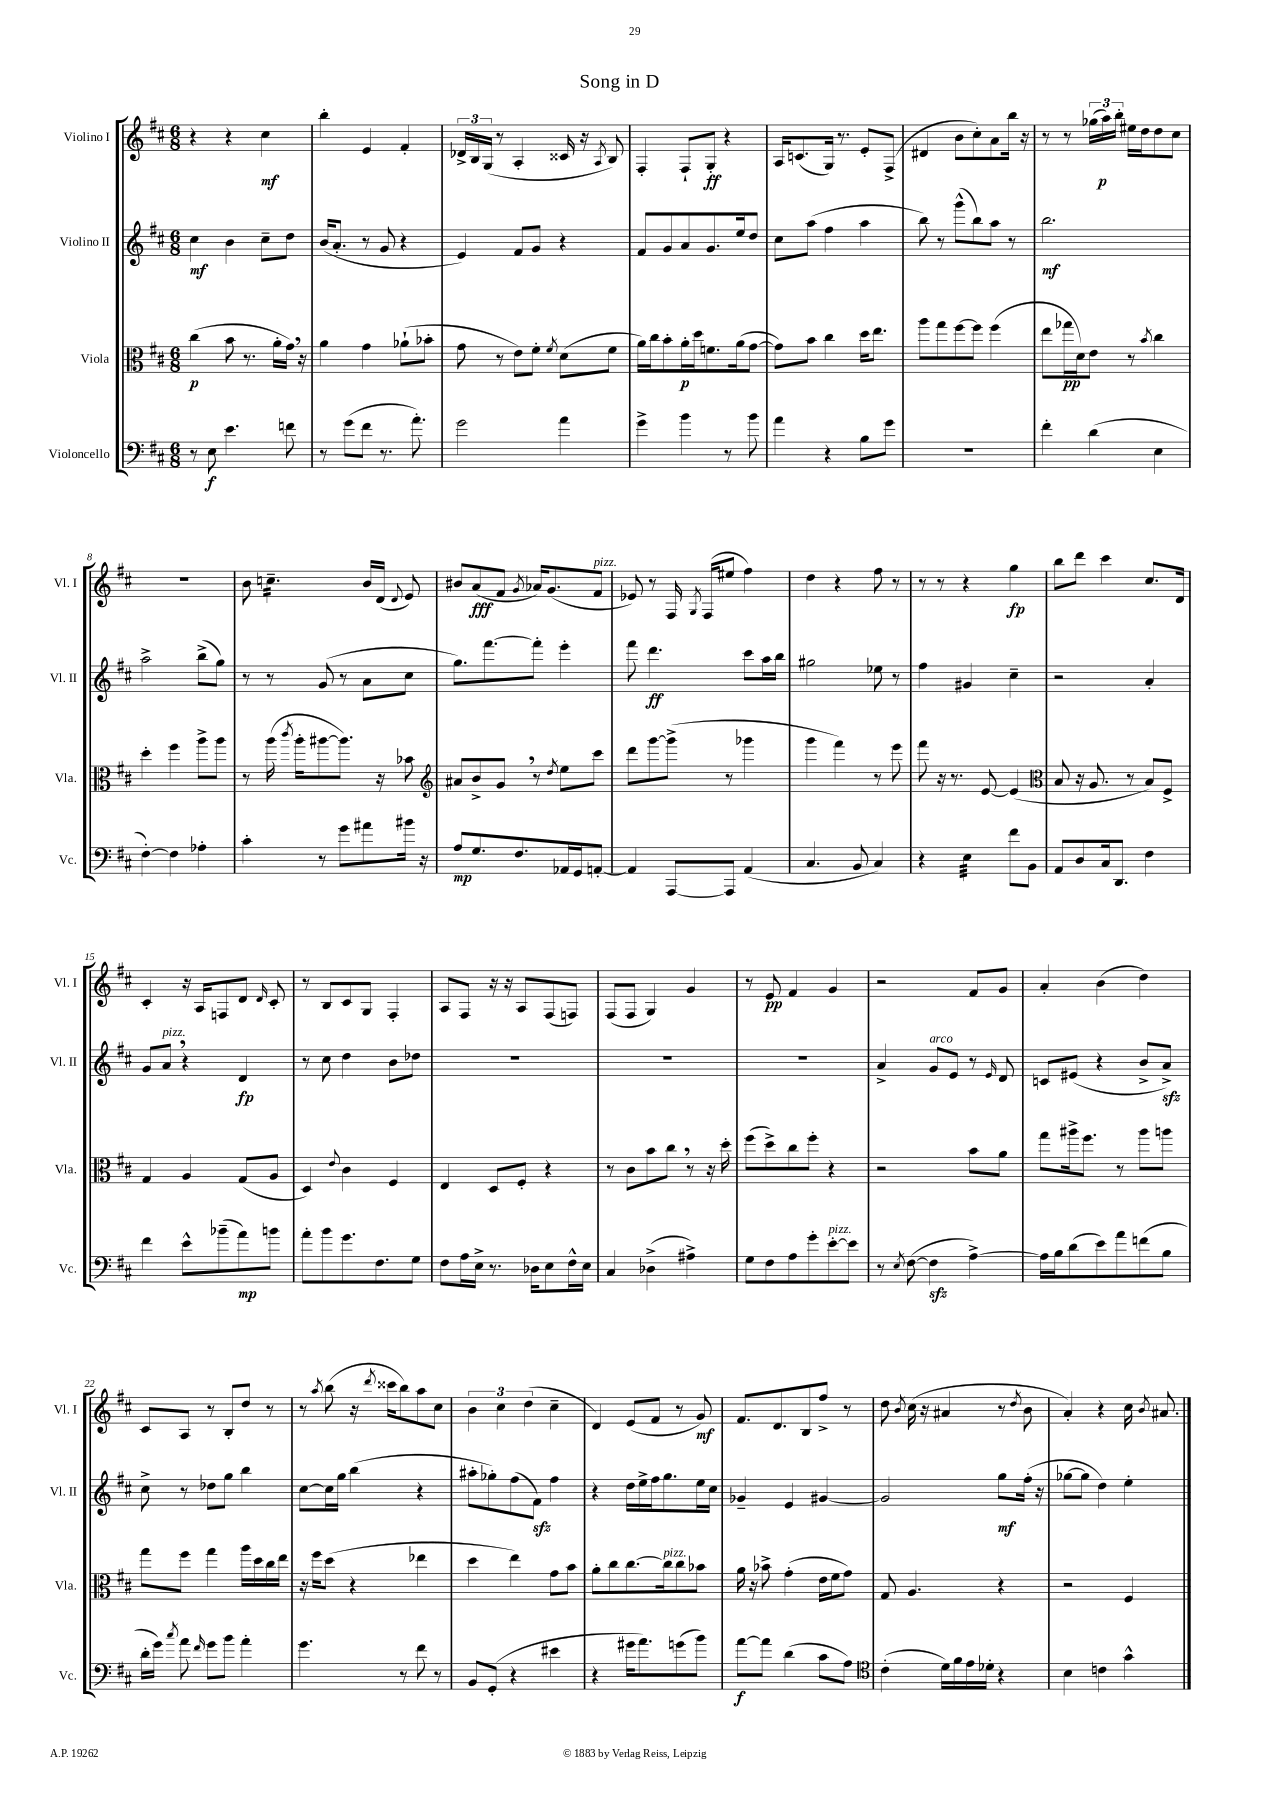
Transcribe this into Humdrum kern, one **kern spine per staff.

**kern	**kern	**kern	**kern
*staff4	*staff3	*staff2	*staff1
*clefF4	*clefC3	*clefG2	*clefG2
*k[f#c#]	*k[f#c#]	*k[f#c#]	*k[f#c#]
*M6/8	*M6/8	*M6/8	*M6/8
8r	(4cc#\	4cc#\	4r
8E\	.	.	.
4.e\	8b\	4b\	4r
.	8.r	.	.
.	.	8cc#~\L	4cc#\
.	16a'\LL	.	.
8f\	16g\JJ)	8dd\J	.
.	16r	.	.
=	=	=	=
8r	4a\	(16b/LK	4bb'\
.	.	8.a'/J	.
(8g\L	.	.	.
8f#\J	4g\	8r	4e/
8.r	.	8g/	.
.	(8a-`\L	4r	4f#'/
8.a'\)	.	.	.
.	8b-'\J	.	.
=	=	=	=
2g\	8g\	4e/)	24d-^/LL
.	.	.	24B/
.	.	.	(24G/JJ
.	8r	.	8r
.	8e\L)	8f#/L	4A'/
.	8f#'\J	8g/J	.
.	8qf#/	.	.
4a\	(8d\L	4r	16c##/
.	.	.	16r
.	.	.	8qA/
.	8f#\J	.	8B/)
=	=	=	=
4g^\	16a\LL)	8f#/L	4F#'/
.	16cc#\J	.	.
.	8b'\	8g/	.
4b\	16a'\L	8a/	8F#`/L
.	16dd\J	.	.
.	8.f\	8.g/	8G'/J
8r	.	.	4r
.	(16a\k	16ee/k	.
8b\	[8g\J	8dd/J	.
=	=	=	=
4a\	8g\]L)	8cc#\L	16A/LK
.	.	.	(8.c/
.	8b\J	(8aa\J	.
4r	4cc#\	4ff#\	16G/Jk)
.	.	.	8.r
8B\L	16dd\LK	4aa\	8e'/L
.	8.ee\J	.	.
8g\J	.	.	(8F#^/J
=	=	=	=
2.r	8aa\L	8bb\)	4d#/
.	8gg\	8r	.
.	[8ff#\	(8ggg^^\L	8b\L
.	8ff#\]J	8bb\)	8cc#'\)
.	(4ff#\	8aa\J	8a\
.	.	8r	16bb\Jk
.	.	.	16r
=	=	=	=
4f#'\	8ee\L	2.bb\	8r
.	16gg-\L	.	8r
.	16d\J)	.	.
(4d\	8e\J	.	(24gg-\LL
.	.	.	24aa\)
.	.	.	24bb'\JJ
.	8r	.	16ee#\LL
.	.	.	16dd\J
.	8qb/	.	.
4E\	4cc#\	.	8dd\
.	.	.	8cc#\J
=	=	=	=
[4F#'\)	4dd'\	2aa^\	2.r
4F#\]	4ff#\	.	.
4A-'\	8aa^\L	(8bb^\L	.
.	8aa\J	8gg\J)	.
=	=	=	=
4c#'\	8r	8r	8b\
.	(16aa\	8r	4.cc~\
.	8qccc#/	.	.
.	16aa'\LK	.	.
8r	[8aa#\	(8g/	.
8g\L	8.aa#\]J)	8r	.
8a#\	.	8a\L	16b/LL
.	16r	.	(16d/JJ
.	.	.	8qqd/
16b#\Jk	8b-\	8cc#\J	8e/)
16r	.	.	.
=	=	=	=
*	*clefG2	*	*
8A/L	8a#/L	8.gg\L)	8b#/L
8.G/	8b^/	.	(8a/
.	.	[8.fff#\	.
.	8g/J	.	8f#/J
8.F#/	.	.	.
.	.	.	8qg/
.	8r	8fff#'\]J	16a-/LK)
.	.	.	(8.g/
.	8qdd/	.	.
16AA-/L	8ee\L	4eee'\	.
16GG/J	.	.	.
[8AA'/J	8ccc#\J	.	8f#/J
=	=	=	=
4AA/]	8ddd\L	8fff#\	8e-/)
.	[8ggg\	4.ddd\	8r
[8AAA/L	(8ggg^\]J	.	16F#/
.	.	.	8qG/
.	.	.	(16F#/LK
8AAA/]J	8r	.	8ee#/J
(4AA/	4ggg-\	8ccc#\L	4ff#\)
.	.	16aa\L	.
.	.	16bb\JJ	.
=	=	=	=
4.C#/	4ggg\	2gg#\	4dd\
.	4fff#\)	.	4r
8BB/	.	.	.
4C#/)	8r	8ee-\	8ff#\
.	8eee\	8r	8r
=	=	=	=
4r	8fff#\	4ff#\	8r
.	16r	.	8r
.	8.r	.	.
4E\	.	4g#/	4r
.	[8e/	.	.
8f#\L	(4e/]	4cc#~\	4gg\
8BB\J	.	.	.
=	=	=	=
*	*clefC3	*	*
8AA/L	8B/	2r	8bb\L
8D/	16r	.	8ddd\J
.	8.A/	.	.
16C#/k	.	.	4ccc#\
8.DD/J	.	.	.
.	8r	.	.
4F#\	8B/L)	4a'/	8.cc#/L
.	8F#^/J	.	.
.	.	.	16d/Jk
=	=	=	=
4f#\	4G/	8g/L	4c#'/
.	.	8a/J	.
8e^^\L	4A/	4r	16r
.	.	.	16A/LK
(8b-~\	.	.	8F/
8a\)	(8G/L	4d/	8d/J
.	.	.	16qqd/
8b\J	8A/J	.	8c#'/
=	=	=	=
8a'\L	4D/)	8r	8r
8b\	.	8cc#\	8B/L
.	8qqe/	.	.
8.g\	4c#\	4dd\	8c#/
.	.	.	8G/J
8.F#\	.	.	.
.	4F#/	8b\L	4F#'/
8G\J	.	8dd-\J	.
=	=	=	=
8F#\L	4E/	2.r	8A/L
16A\L	.	.	8F#/J
16E^\JJ	.	.	.
8.r	8D/L	.	16r
.	.	.	16r
.	8F#'/J	.	8A/L
16D-\LK	.	.	.
8E\	4r	.	(8F#/
16F#^^\L	.	.	8F/J)
16E\JJ	.	.	.
=	=	=	=
4C#/	8r	2.r	(8F#/L
.	8c#\L	.	8F#/J
(4D-^\	8b\	.	4G/)
.	8cc#\J	.	.
4A#^\)	8r	.	4g/
.	16r	.	.
.	16dd'\	.	.
=	=	=	=
8G\L	(8ff#\L	2.r	8r
8F#\	8dd^\)	.	8e/
8A\	8cc#\	.	4f#/
8g'\	8ff#'\J	.	.
[8e'\	4r	.	4g/
8e\]J	.	.	.
=	=	=	=
8r	2r	4a^/	2r
8qE/	.	.	.
([8F#\	.	.	.
4F#\]	.	8g/L	.
.	.	8e/J	.
[4A^\)	8b\L	8r	8f#/L
.	.	16qqe/	.
.	8a\J	8d/	8g/J
=	=	=	=
16A\]LL	8gg\L	8c/L	4a'/
16B\J	.	.	.
(8d\	16aa#^\k	(8e#/J	.
.	8.ff#\J	.	.
8e\)	.	4r	(4b\
8a\	8r	.	.
(8f\	8aa#\L	8b^/L	4dd\)
8B\J	8aa\J	8a^/J)	.
=	=	=	=
16d'\LL	8gg\L	8cc#^\	8c#/L
16g\JJ)	.	.	.
8qcc#/	.	.	.
8a\	8ff#\J	8r	8A/J
16qqf#/	.	.	.
8g\L	4gg\	8dd-\L	8r
8b\J	.	8gg\J	8B'/L
4a'\	16aa\LL	4bb\	8dd/J
.	16dd\	.	.
.	16cc#\	.	8r
.	16ee\JJ	.	.
=	=	=	=
4.g\	16r	[8cc#\L	8r
.	16ff#\LK	.	.
.	.	.	8qaa/
.	(8dd\J	16cc#\]L	(8bb\
.	.	16gg\JJ	.
.	4r	(4bb\	16r
.	.	.	8qddd/
.	.	.	16ccc##\LK
8r	.	.	8bb\)
8f#\	4ee-\	4r	8aa\
8r	.	.	8cc#\J
=	=	=	=
8BB/L	4dd\	8aa#'\L	6b\
(8GG'/J	.	8gg-'\)	.
.	.	.	6cc#\
4r	4ee\)	(8ff#\	.
.	.	.	(6dd\
.	.	8f#\J)	.
4e#\	8g\L	4ff#\	4cc#~\
.	8b\J	.	.
=	=	=	=
4r	8a'\L	4r	4d/)
.	8cc#\	.	.
16g#\LK	[8.cc#\	16dd\LL	(8e/L
8.a\)	.	16ee^\	.
.	.	16ff#\J	8f#/J
.	16cc#\]k	8.gg\	.
(8g\	8cc#\	.	8r
8b\J)	8b-\J	16ee\L	8g/)
.	.	16cc#\JJ	.
=	=	=	=
[8a\L	16a\	4g-~/	8.f#/L
.	16r	.	.
8a\]J	8b-^\	.	.
.	.	.	8.d/
(4d\	(4g'\	4e/	.
.	.	.	8B/
8c#\L	16e\LL	[4g#/	8ff#^/J
.	16f#\J	.	.
8A\J)	8g\J)	.	8r
=	=	=	=
*clefC4	*	*	*
(4c#'\	8G/	2g#/]	8dd\
.	.	.	8qb/
.	4.A/	.	(16cc#\
.	.	.	16r
16d\LL)	.	.	4a#/
16f#\	.	.	.
16e\	.	.	.
16d-'\JJ	.	.	.
4r	4r	8gg\L	8r
.	.	.	8qdd/
.	.	(16ff#'\Jk	8b\
.	.	16r	.
=	=	=	=
4B\	2r	[8gg-\L	4a'/)
.	.	8gg-\]J	.
4c\	.	4dd\)	4r
4g^^\	4F#/	4ee'\	16cc#\
.	.	.	8qb/
.	.	.	8.a#/
==	==	==	==
*-	*-	*-	*-
